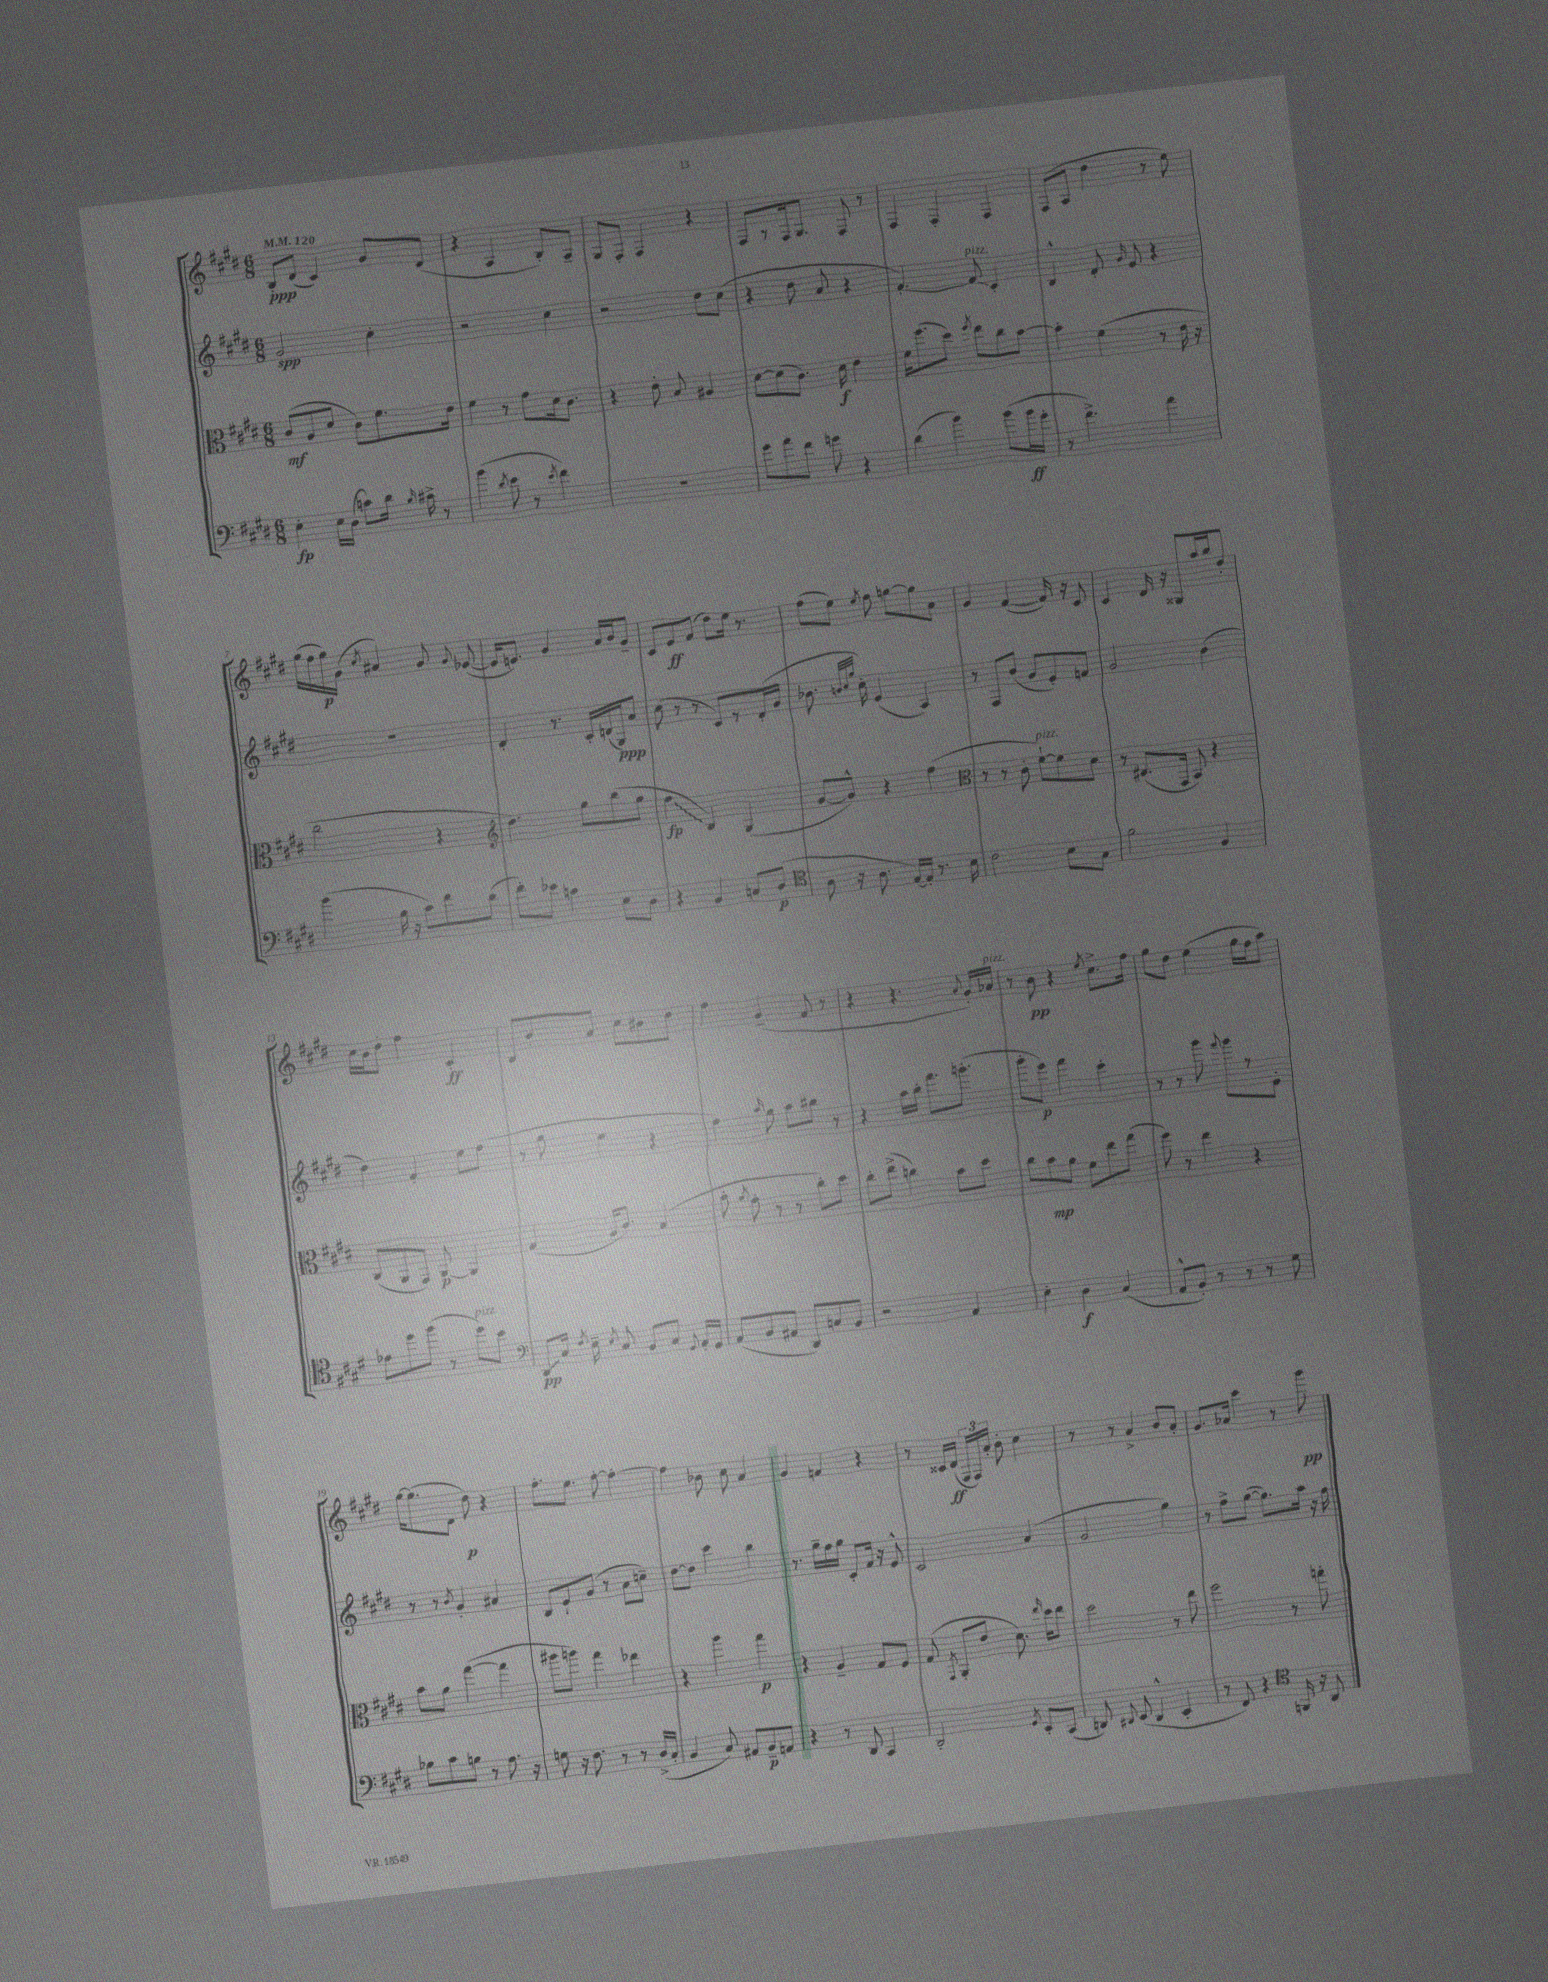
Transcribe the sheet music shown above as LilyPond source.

<<
\new StaffGroup <<
\new Staff = "s0" {
    \clef treble \key e \major \numericTimeSignature \time 6/8 \tempo 4 = 120
    \autoBeamOff b8[-.\ppp dis'8]( cis'4) gis'8[ dis'8]( |
    r4 a4 b8[-.) a8]-- |
    gis8[ fis8]-. fis4 r4 |
    fis8[ r8 fis16 gis8.] fis8 r8 |
    fis4 fis4-. fis4 |
    fis8[( a8] dis''4 r8 e''8) |
    gis''16[( fis''16 gis''16\p) gis'16]( \acciaccatura { cis''8 } ais'4) gis'8 \appoggiatura { gis'8 } ees'8~( |
    ees'16[ e'8.]) gis'4 a'16[ b'16 gis'8]-- |
    cis'8[ e'8\ff fis'8]( dis''8[) e''16] r8. |
    fis''8[( e''8]) \acciaccatura { e''8 } fis''8 g''8[~ g''8 a'8] |
    gis'4 fis'4~( fis'16) r16 cis'8 |
    cis'4 dis'16 r16 gisis8[ a''16 b''16 dis''8]-. |
    cis''16[ b'16 dis''8]-. fis''4 cis'4-.\ff |
    b8[ b'8-. a'8] cis''8[ bis'8 dis''8] |
    fis''4 gis'4--( fis'8 r8 |
    r4 r4. \appoggiatura { a'8 } gis'16[-.) aes'16]^\markup { \italic "pizz." } |
    r8 b'8\pp r4 \acciaccatura { e''8 } cis''8.[-> fis''16] |
    gis''8[ dis''8] e''4( gis''16[ fis''16 a''8]) |
    gis''16[~ gis''8.( dis'8] dis''8\p) r4 |
    fis''8.[-. e''8.] fis''8~-. fis''4~-. |
    fis''4 bes'8 cis''8 a'4 |
    gis'4 f'4 r4 |
    r8 cisis'16[ dis'16]\ff( \tuplet 3/2 { fis16[ fis16) a'16]-. } b'8-. cis''4 |
    r8 r8 a'4-> b'8[ a'8]-. |
    gis'8.[ aes'16] cis'''4 r8 gis'''8\pp \bar "|." |
}
\new Staff = "s1" {
    \clef treble \key e \major \numericTimeSignature \time 6/8
    \autoBeamOff gis'2\spp cis''4-. |
    r2 cis''4 |
    r2 dis''8[ cis''8]( |
    r4 dis''8 a'8 r4 |
    fis'4.~-.) fis'8\glissando^\markup { \italic "pizz." } cis'4-. |
    b4-^ dis'8-. \grace { gis'16 } e'8 r4 |
    R2. |
    dis'4-. r8. cis'16[-. d'16( gis16\ppp) a'8] |
    cis''8( r8 r8 cis'8[) r8 dis'16-.( gis'16] |
    bes'8. \grace { b'32[ cis''32 gis''32] } cis''16-.) e'4( a4) |
    r8 fis8[ b'8]( gis'8[ e'8-.) f'8] |
    gis'2 b'4( |
    dis''4) fis'4-. e''8[ fis''8]( |
    r8 gis''8 e''4 r4 |
    fis''4) \grace { a''16 } gis''8 a''8[ bis''8] r8 |
    r4 a''16[ b''16]-. fis'''8.[ g'''8.]-.( |
    gis'''8[-. e'''8]\p) fis'''4 cis'''4-. |
    r8 r8 gis'''8 \appoggiatura { fis'''8 } gis'''8[ r8 e'8]-. |
    r8 r8 \acciaccatura { b'8 } gis'4-. ais'4 |
    b8[ e'8-! gis'8]( r8 a'8[ c''8]--) |
    dis''8[~ dis''8] cis'''4 b''4 |
    r8. gis''16[-- fis''16 gis''16] cis'8[-. fis'16] r16 e'8-^ |
    cis'2 a'4( |
    gis'2 gis''4) |
    r8 fis''8[-> gis''8]~( gis''8.[) a''16] r16 fis''16 \bar "|." |
}
\new Staff = "s2" {
    \clef alto \key e \major \numericTimeSignature \time 6/8
    \autoBeamOff cis'8[\mf( a8 dis'8] cis'8[) fis'8. e'16] |
    fis'4 r8 gis'8[ dis'16 cis'8.] |
    r4 e'8-. b8 ais4 |
    dis'8[~ dis'8( cis'8.]) dis'16\f e'4 |
    fis'16[ fis''8.( dis''8]) \acciaccatura { fis''8 } e''8[ cis''8 b'8]~ |
    b'4-. fis'4( r8 e'16 r16 |
    cis''2 r4 |
    \clef treble dis''4.) gis''8[ b''8( gis''8] |
    \once \override Glissando.style = #'zigzag fis''4\glissando\fp b4) gis4( |
    gis'8[~ gis'8]-^) r4 fis''4( |
    \clef alto r8 r8 cis'8-. fis'8[~-!^\markup { \italic "pizz." }) fis'8 dis'8] |
    r8 eis8.[( gis,16] b,8) r4 |
    cis8[( a,8 gis,8]) a,8~\p a,4 |
    gis4( a16[ cis'8.]) b4( |
    b'8-. \acciaccatura { a'8 } gis'8-. r8 r8 cis''8[-.) dis''8] |
    cis''8[-. e''8]->( c''4) b'8[ dis''8] |
    cis''8[ b'8\mp a'8] fis'8[ e''8 gis''8]( |
    fis''8) r8 e''4 r4 |
    b'8[ a'8] gis''4~( gis''4 |
    ais''8[ a''8]) gis''4 ees''4 |
    r4 a''4 gis''4\p |
    r4 a4-- gis8[ fis8] |
    gis8( \acciaccatura { gis,8 } a,8[-. e'8] dis'8.) \grace { e''16 } dis''16[ e''8] |
    dis''2 r8 e''8 |
    fis''2 r8 g''8-. \bar "|." |
}
\new Staff = "s3" {
    \clef bass \key e \major \numericTimeSignature \time 6/8
    \autoBeamOff e4-.\fp e16[ dis16]( c'8[) dis'16] \grace { b16 } cis'16-> r8 |
    b'4( \acciaccatura { dis'8 } e'8 r8 \acciaccatura { e'8 } fis'4) |
    R2. |
    gis'8[ a'8 fis'8] g'8 r4 |
    dis'4( b'4) b'8[( b'16\ff gis'16]-. |
    r8 fis'4.->) a'4 |
    b'4( b16 r16 cis'8[) fis'8 dis'8]( |
    fis'8[-.) ees'8] c'4 e8[ dis8] |
    r4 b,4 c8[ dis8]\p( |
    \clef tenor a8 r16 a8. e16[~) e16]-. r8. b16 |
    cis'2 b8[ gis8] |
    fis'2 fis4 |
    ees'8[ dis''8 fis''8]( r8 dis''8[^\markup { \italic "pizz." }) b'8] |
    \clef bass \once \override Glissando.style = #'zigzag dis,8[\glissando\pp cis16] \acciaccatura { fis8 } e16-- \acciaccatura { e8 } cis8 b,8[ cis8] \appoggiatura { gis,8 } a,16[-. gis,16] |
    a,8[( b,8 ais,8] dis,8[) c8 b,8] |
    r2 a,4 |
    e4-. dis4\f cis4( |
    a,8[-^ b,8]-.) r8 r8 r8 gis8 |
    bes8[ cis'8 b8] r8 a8. r16 |
    g8 r16 fis8. r8 r8 dis16[->( cis16]-. |
    b,4 cis8) ais,8[ b,8--\p a,8] |
    r4 r8 dis,8 cis,4 |
    dis,2-. \acciaccatura { gis,8 } e,8[-. cis,8]( |
    d,8) \appoggiatura { dis,8 } e,8( dis,4-^ e,4-. |
    r8 fis,8) r4 \clef tenor f,16 r16 a,8 \bar "|." |
}
>>
>>
